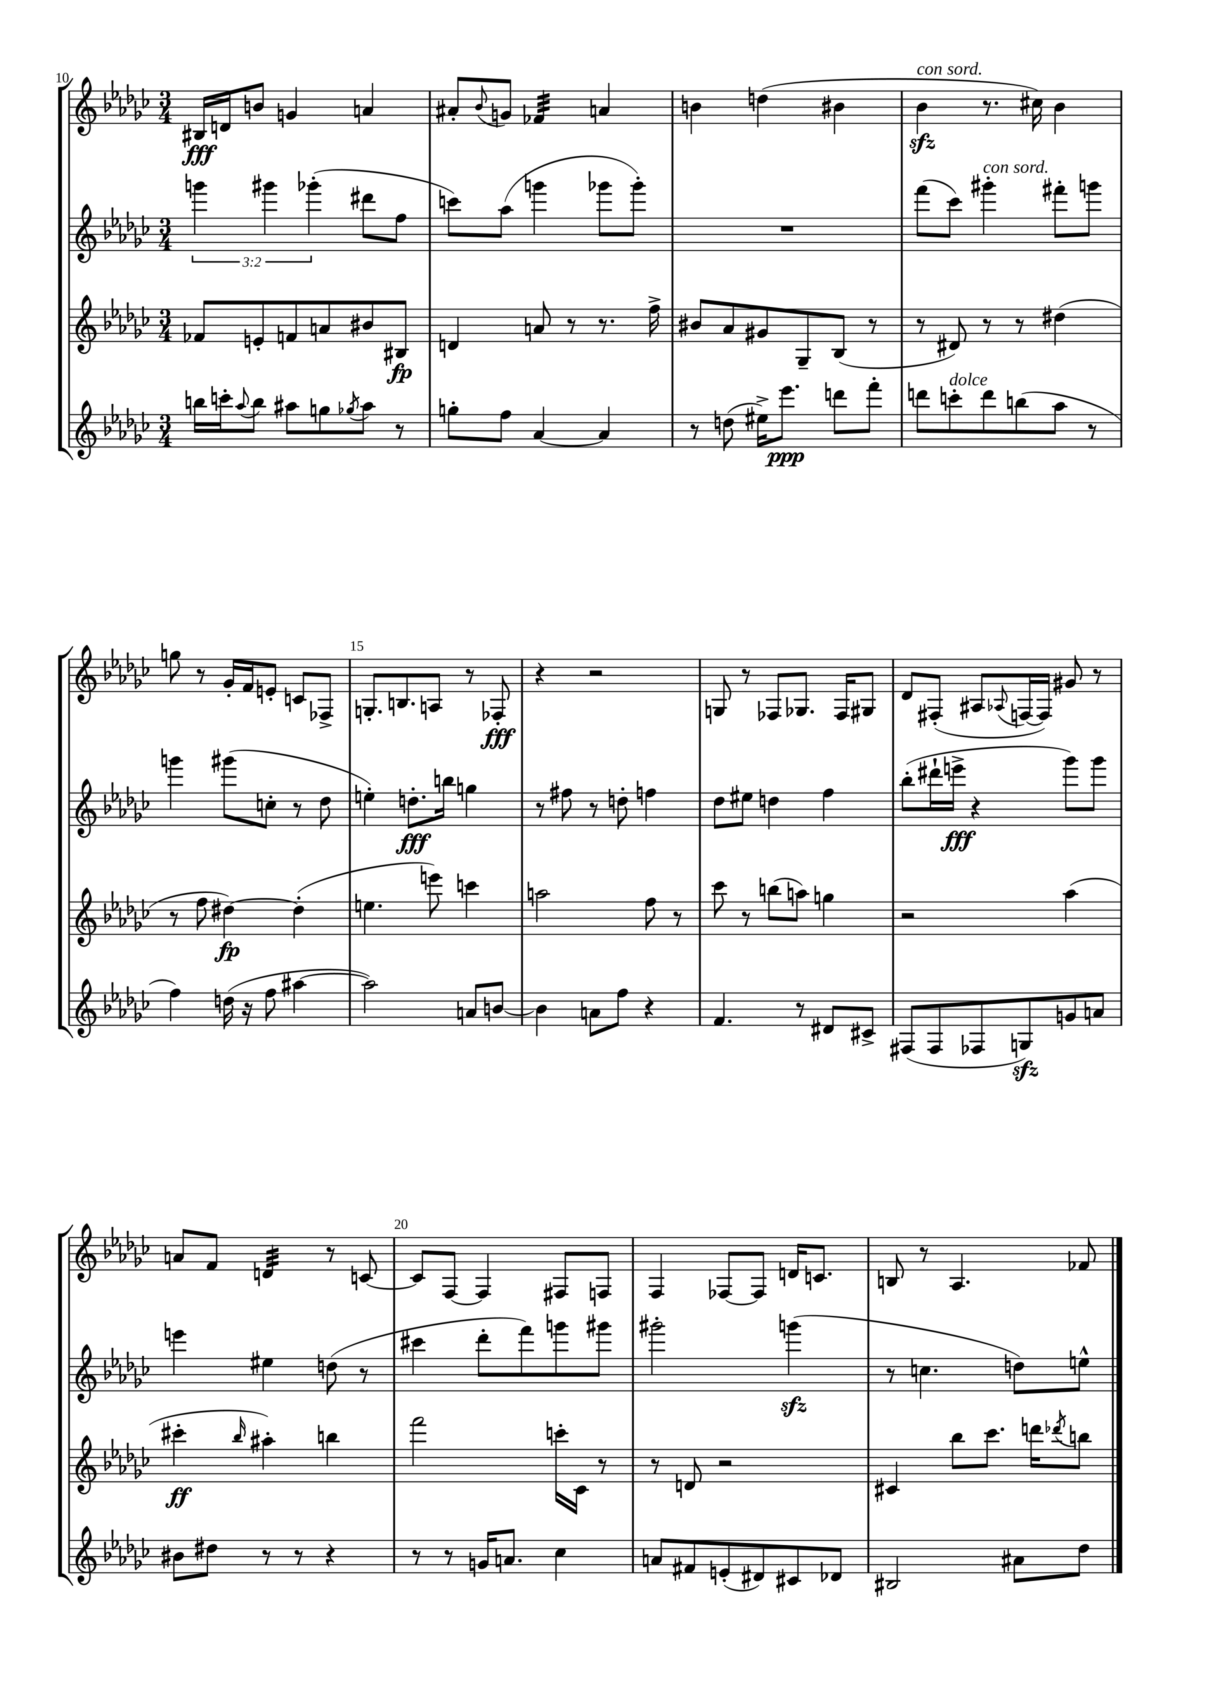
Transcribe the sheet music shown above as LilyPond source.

<<
\new StaffGroup <<
\new Staff = "s0" {
    \clef treble \key ges \major \numericTimeSignature \time 3/4
    bis16\fff d'16 b'8 g'4 a'4 |
    ais'8-. \appoggiatura { bes'8 } g'8 fes'4:32 a'4 |
    b'4 d''4( bis'4 |
    bes'4\sfz^\markup { \italic "con sord." } r8. cis''16) bes'4 |
    g''8 r8 ges'16-. f'16 e'8-. c'8 fes8-> |
    g8.-. b8. a8 r8 fes8-.\fff |
    r4 r2 |
    g8 r8 fes8 ges8. fes16 gis8 |
    des'8 fis8-.( ais8 \appoggiatura { aes8 } f16~ f16) gis'8 r8 |
    a'8 f'8 d'4:32 r8 c'8~ |
    c'8 f8~ f4 fis8 f8 |
    f4 fes8~ fes8 d'16 c'8. |
    b8 r8 aes4. fes'8 \bar "|." |
}
\new Staff = "s1" {
    \clef treble \key ges \major \numericTimeSignature \time 3/4 \override Staff.TupletNumber.text = #tuplet-number::calc-fraction-text
    \tuplet 3/2 { g'''4 gis'''4 ges'''4-.( } dis'''8 f''8 |
    c'''8) aes''8( g'''4 ges'''8 ges'''8-.) |
    R2. |
    f'''8( ces'''8) gis'''4-.^\markup { \italic "con sord." } fis'''8-. g'''8 |
    g'''4 gis'''8( c''8-. r8 des''8 |
    e''4-.) d''8.-.\fff b''16 g''4 |
    r8 fis''8 r8 d''8-. f''4 |
    des''8 eis''8 d''4 f''4 |
    bes''8-.( dis'''16-! e'''16->\fff r4 ges'''8) ges'''8 |
    e'''4 eis''4 d''8( r8 |
    cis'''4 des'''8-. f'''8) g'''8 gis'''8 |
    gis'''2-. g'''4\sfz( |
    r8 c''4. d''8) e''8-^ \bar "|." |
}
\new Staff = "s2" {
    \clef treble \key ges \major \numericTimeSignature \time 3/4
    fes'8 e'8-. f'8 a'8 bis'8 bis8\fp |
    d'4 a'8 r8 r8. f''16-> |
    bis'8 aes'8 gis'8 ges8-- bes8( r8 |
    r8 dis'8) r8 r8 dis''4( |
    r8 f''8 dis''4~\fp) dis''4-.( |
    e''4. e'''8) c'''4 |
    a''2 f''8 r8 |
    ces'''8 r8 b''8( a''8) g''4 |
    r2 aes''4( |
    cis'''4-.\ff \grace { bes''16 } ais''4-.) b''4 |
    f'''2 c'''16-. ces'16 r8 |
    r8 d'8 r2 |
    cis'4 bes''8 ces'''8. d'''16 \acciaccatura { des'''8 } b''8 \bar "|." |
}
\new Staff = "s3" {
    \clef treble \key ges \major \numericTimeSignature \time 3/4
    b''16 c'''16-. \appoggiatura { aes''8 } b''8 ais''8 g''8 \acciaccatura { ges''8 } ais''8 r8 |
    g''8-. f''8 aes'4~ aes'4 |
    r8 d''8( eis''16->) ees'''8.\ppp d'''8 f'''8-. |
    d'''8 c'''8-.^\markup { \italic "dolce" } d'''8 b''8( aes''8 r8 |
    f''4) d''16( r16 f''8 ais''4~ |
    ais''2) a'8 b'8~ |
    b'4 a'8 f''8 r4 |
    f'4. r8 dis'8 cis'8-> |
    fis8( fis8 fes8 g8\sfz) g'8 a'8 |
    bis'8 dis''8 r8 r8 r4 |
    r8 r8 g'16 a'8. ces''4 |
    a'8 fis'8 e'8-.( dis'8) cis'8 des'8 |
    bis2 ais'8 des''8 \bar "|." |
}
>>
>>
\layout { \context { \Score currentBarNumber = #10 \override BarNumber.break-visibility = ##(#f #t #t) barNumberVisibility = #(every-nth-bar-number-visible 5) } }
